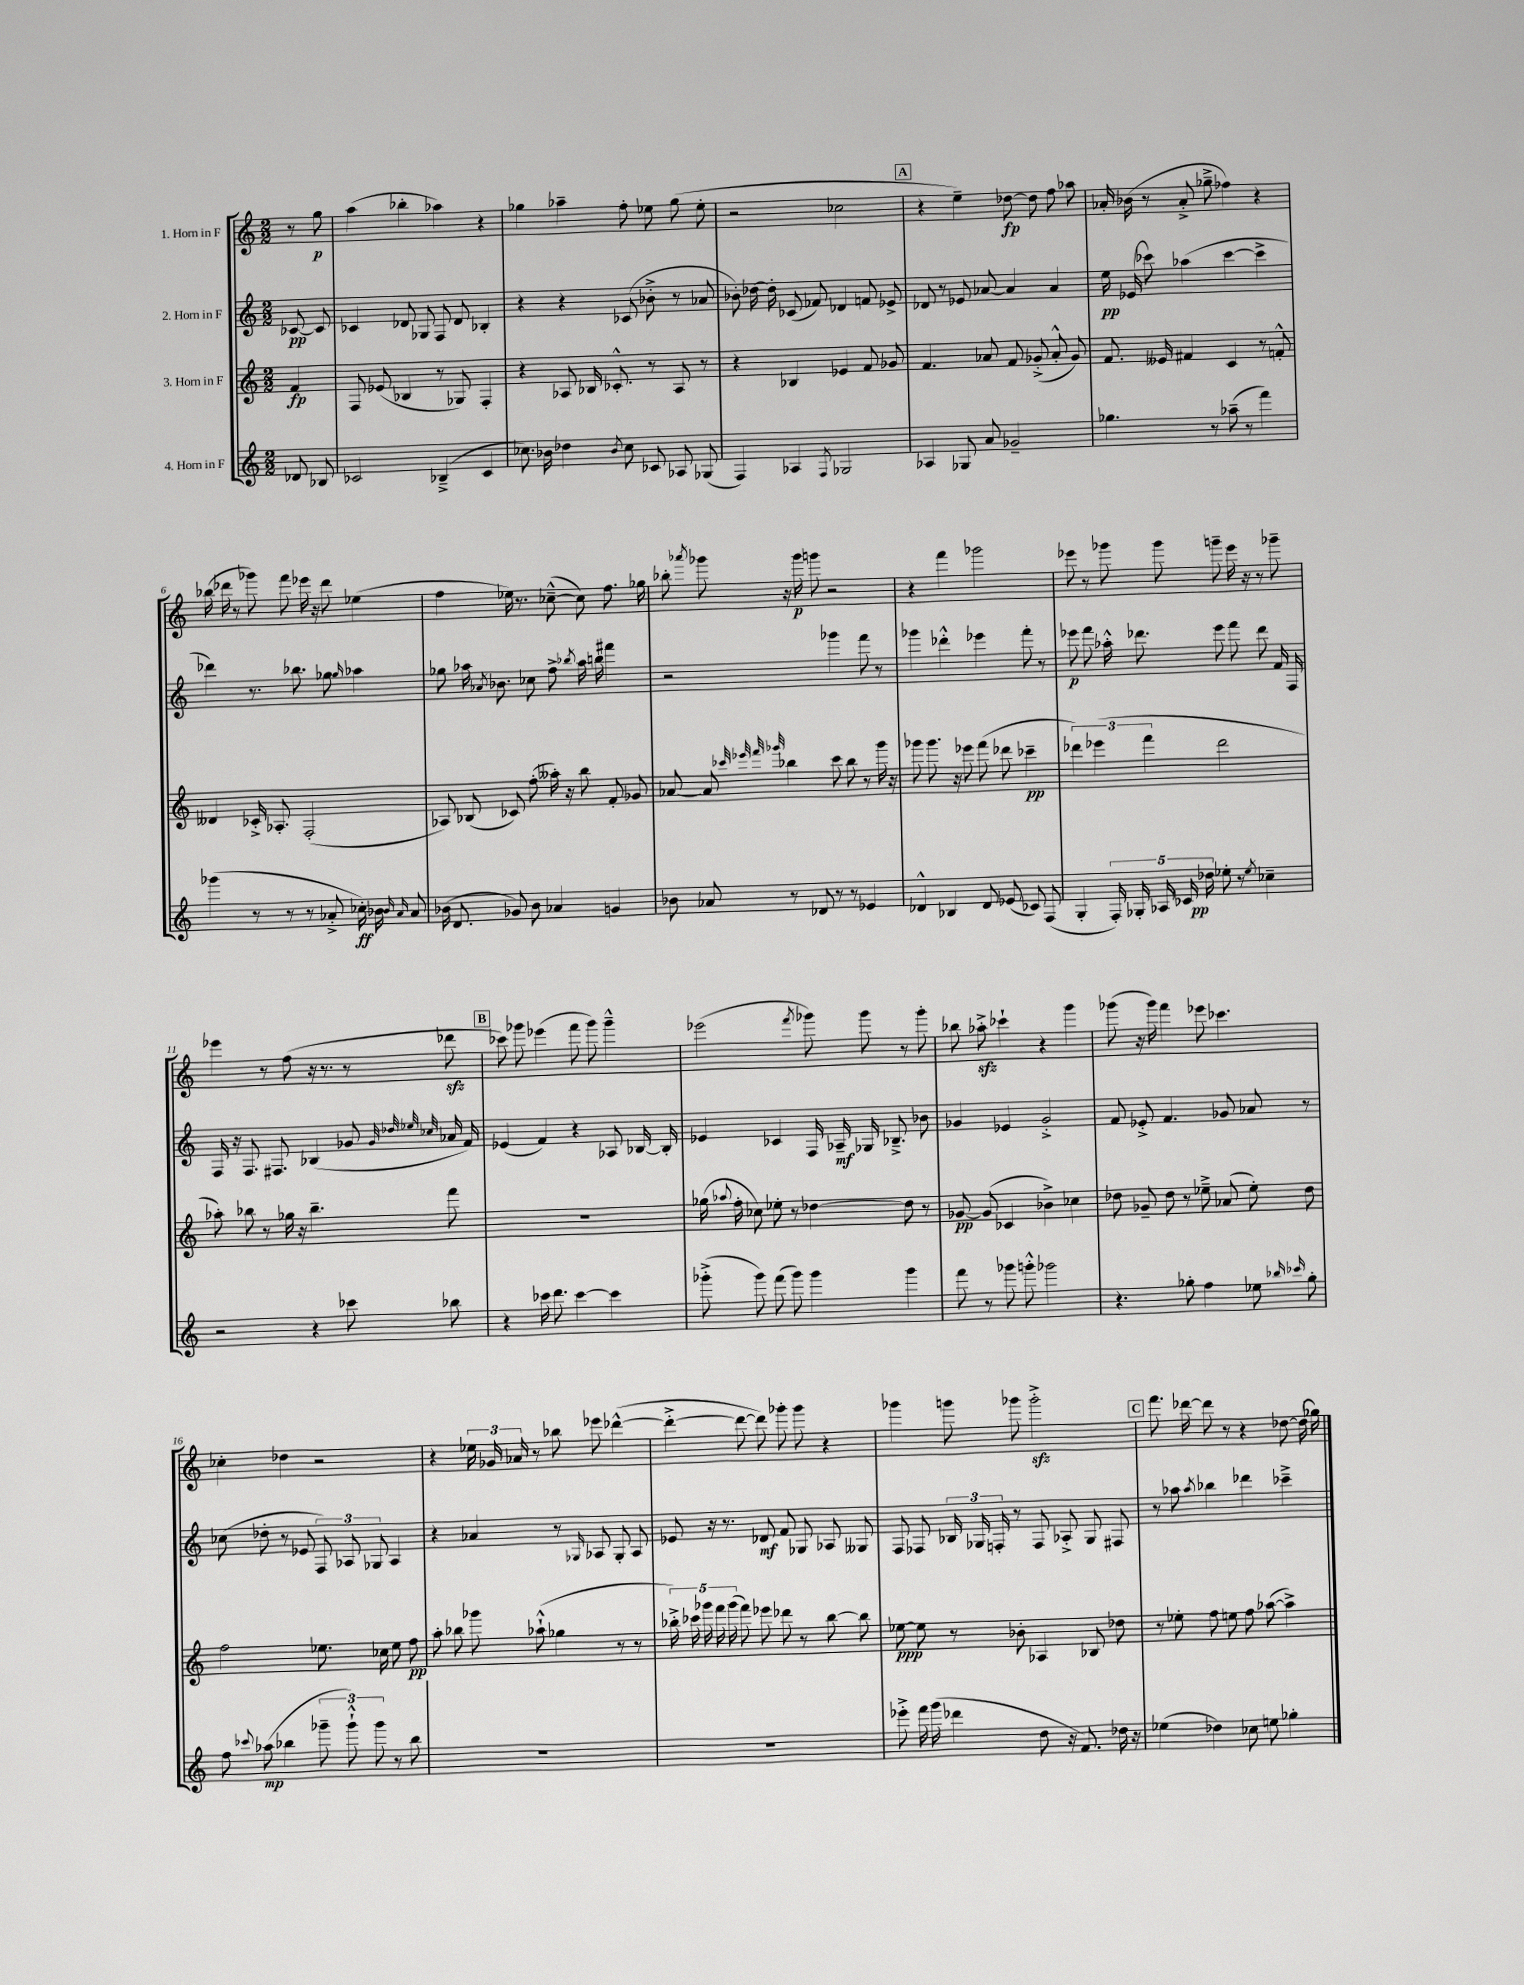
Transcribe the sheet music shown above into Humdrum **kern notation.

**kern	**kern	**kern	**kern
*staff4	*staff3	*staff2	*staff1
*clefG2	*clefG2	*clefG2	*clefG2
*k[]	*k[]	*k[]	*k[]
*M2/2	*M2/2	*M2/2	*M2/2
8d-/	4f/	[8c-/	8r
8B-/	.	8c-/]	8gg\
=	=	=	=
2c-/	8F/	4c-/	(4aa\
.	(8e-/	.	.
.	4B-/	8d-/	4bb-'\
.	.	8G-/	.
(4B-~^/	8r	8F/	4aa-\)
.	8G-/)	8d-/	.
4c-/	4F'/	4B-'/	4r
=	=	=	=
8.cc-\)	4r	4r	4gg-\
16b-\	.	.	.
4dd-\	8A-/	4r	4aa-~\
.	16B-/	.	.
.	8.c-'^^/	.	.
8qb-/	.	.	.
8cc-\	.	(8c-/	8ff'\
8c-/	8r	8b-'^\	8ee-\
8A-/	8A-/	8r	(8gg-\
(8G-/	8r	8a-/	8ee-'\
=	=	=	=
4F/)	4r	8b-'\)	2r
.	.	[16dd-\	.
.	.	16dd-'\]	.
4A-/	4B-/	(8c-/	.
.	.	8f-/)	.
8qF/	.	.	.
2G-/	4e-/	4d-/	2cc-\
.	8f/	8f/	.
.	8g-/	8e-^/	.
=	=	=	=
4A-/	4.f/	8d-/	4r
.	.	8r	.
8G-/	.	8e-/	4ee~\)
8a/	8a-/	[8a-/	.
2g-~/	8f/	4a-/]	[8dd-\
.	(8g-'^/	.	8dd-\]
.	8a-'^^/	4a-/	8ff\
.	8g-/)	.	8aa-\
=	=	=	=
4.gg-\	8.f/	16ee\	16a-'/
.	.	(16e-/	(16b-\
.	.	8ccc-\)	8r
.	16e--/	.	.
.	4f#/	(4aa-\	8a-'^/
8r	.	.	8gg-~^\
(8aa-~\	4c/	[4ccc-\	4ff-\)
8r	.	.	.
4fff\)	8r	4ccc-^\]	4r
.	8f'^^/	.	.
=	=	=	=
(4ggg-\	4d--/	4ddd-\)	(16bb-\
.	.	.	16ddd-\
.	.	.	8r
8r	16c-'^/	8.r	8ggg-\)
.	8.A-'/	.	.
8r	.	.	8fff\
.	.	8.bb-\	.
8r	(2F'/	.	16eee-\
.	.	.	16r
8a-'^/	.	8gg-\	8ddd-\
.	.	16qqgg-/	.
16cc-'\)	.	4aa-\	(4ee-\
16b-\	.	.	.
16qqb-/	.	.	.
16qqa-/	.	.	.
8a-/	.	.	.
=	=	=	=
(16b-\	8A-/)	8gg-\	4ff\
8.d/	.	.	.
.	(8B-/	16aa-\	.
.	.	8qa-/	.
.	.	8.b-\	.
8g-/)	8c-/)	.	16ee-\)
.	.	.	8.r
8b-\	(8ff'\	8cc-\	.
4a-/	16aa--'\)	8ff^\	([8cc-~^^\
.	16r	.	.
.	.	8qbb-/	.
.	8bb\	16aa-\	8cc-\])
.	.	16bb\	.
4g/	8f'/	4fff#\	8.ff\
.	8g-/	.	.
.	.	.	16gg-\
=	=	=	=
8b-\	[8a-/	2r	8bb-'\
.	.	.	8qaaa-/
8a-/	8a-/]	.	8ggg-\
.	32qqccc-/	.	.
.	32qqeee-/	.	.
.	32qqfff/	.	.
.	32qqggg-/	.	.
8r	4bb-\	.	16r
.	.	.	16ggg-\
8d-/	.	.	8ggg\
8r	8ccc-\	4ggg-\	2r
8r	8bb-\	.	.
4e-/	8r	8fff\	.
.	16ggg-\	8r	.
.	16r	.	.
=	=	=	=
4d-^^/	8ggg-\	4ggg-\	4r
.	8.ggg-\	.	.
4B-/	.	4ddd-'^^\	4fff\
.	16r	.	.
.	8eee-\	.	.
8d-/	(8fff\	4eee-\	2ggg-\
(8e-/	8ddd-\	.	.
8c-/)	4ccc-~\	8fff'\	.
(8F/	.	8r	.
=	=	=	=
4G'/	6ddd-\)	8eee-\	8eee-\
.	.	8fff\	8r
.	(6eee-\	.	.
20F'/)	.	16aa-'^^\	8ggg-\
20G-'/	.	.	.
.	.	8.ddd-\	.
.	6fff\	.	.
20A-/	.	.	.
.	.	.	8ggg-\
20c-/	.	.	.
20dd-\	.	.	.
8ee-'\	2ddd-\	8eee-\	8ggg~\
8r	.	8fff\	16eee-\
.	.	.	16r
8qee-/	.	.	.
4cc-~\	.	8ddd-\	8r
.	.	16f/	8ggg-~\
.	.	16F/	.
=	=	=	=
2r	8aa-'\)	16F/	4eee-\
.	.	16r	.
.	8bb-\	8.F/	.
.	8r	.	8r
.	.	8.F#/	.
.	16gg-\	.	(8ff\
.	16r	.	.
4r	4.bb-~\	(4B-/	16r
.	.	.	8.r
8ccc-\	.	8g-/	8r
.	.	32qqg-/	.
.	.	32qqdd-/	.
.	.	32qqee-/	.
.	.	32qqcc-/	.
8bb-\	8fff\	16a-/	8ddd-\
.	.	16f/)	.
=	=	=	=
4r	1r	(4e-/	8ccc-\)
.	.	.	8ggg-\
16ccc-\	.	4f/)	(4eee-\
8.ddd\	.	.	.
[4ccc-\	.	4r	8fff\
.	.	.	8ggg-\)
4ccc-\]	.	8A-/	4ggg-~^^\
.	.	[16B-/	.
.	.	16B-'/]	.
=	=	=	=
(8ggg-'^\	(16gg-\	4e-/	(2eee-\
.	8qqaa-/	.	.
.	16ff'\	.	.
8ggg-\)	8cc-\)	.	.
(8fff\	8ee-'\	4c-/	.
8ggg-\)	8r	.	.
.	.	.	8qfff/
4ggg-\	[4dd-\	16F/	8ggg-\)
.	.	16A-~/	.
.	.	16G-/	8ggg-\
.	.	8.B-~^/	.
4ggg-\	8dd-\]	.	8r
.	8r	8b-\	8ggg-'\
=	=	=	=
8fff\	[8g-/	4g-/	8bb-\
8r	(8g-/]	.	8aa-'^\
8ggg-\	4c-/	4e-/	4ccc-`\
8ggg'^^\	.	.	.
2ggg-\	4b-^\)	2g-'^/	4r
.	4cc-\	.	4ggg\
=	=	=	=
4.r	8dd-\	8f/	(8ggg-\
.	8g-~/	8e-'^/	16r
.	.	.	16ggg-\)
.	8dd-\	4.f/	4fff\
8gg-'\	8r	.	.
4ff\	8ee-~^\	.	8eee-\
.	(8a-/	8g-/	4.ccc-\
8ee-\	8ee-'\)	8a-/	.
16qqbb-/	.	.	.
16qqccc-/	.	.	.
8gg-'\	8dd-\	8r	.
=	=	=	=
8ff\	2ff\	(8cc-\	4cc-'\
8qqccc-/	.	.	.
(8aa-\	.	8dd-'\	.
4bb-\	.	8r	4dd-\
.	.	8e-/	.
12ggg-~\	8.ee-\	12F/)	2r
12ggg-`^^\)	.	12A-/	.
12ggg-\	.	12G-/	.
.	16cc-\	.	.
8r	8ee-\	4A-/	.
8bb-\	8ff\	.	.
=	=	=	=
1r	8aa'\	4r	4r
.	8bb-\	.	.
.	8ggg-\	4a-/	24ee-\
.	.	.	24g-/
.	.	.	24a-/
.	(8aa-`^^\	.	8r
.	4gg-\	8r	8bb-\
.	.	16qqG-/	.
.	.	8A-/	8eee-\
.	8r	8G-'/	([4ddd-^^\
.	8r	8A-/	.
=	=	=	=
1r	20bb-'^\)	8e-/	4ddd-'^\_
.	20ccc-\	.	.
.	20ggg-\	.	.
.	.	16r	.
.	20fff\	.	.
.	.	8.r	.
.	(20ggg-\	.	.
.	8fff\)	.	8ddd-\_
.	8eee-\	8d-/	8ddd-\])
.	8ddd-\	8f/	8ggg-'\
.	8r	8G-/	8ggg-\
.	[8bb-\	8A-/	4r
.	8bb-\]	8G--/	.
=	=	=	=
8eee-'^\	[8ee-\	8F/	4ggg-\
16fff\	8ee-\]	8F-/	.
(16ggg\	.	.	.
4ddd-\	8r	24B-/	8ggg\
.	.	24G-/	.
.	.	24F'/	.
.	8b-'\	8r	8ggg-\
8dd\	4A-/	8F/	2ggg-'^\
16r	.	8A-'^/	.
8.f/)	.	.	.
.	8B-/	8G-/	.
16dd-\	8dd-\	8F#/	.
16r	.	.	.
=	=	=	=
(4ee-\	8r	8r	8.fff\
.	8ee-'\	8aa-\	.
.	.	.	[16ddd-\
.	.	8qaa-/	.
4dd-\)	8ff\	4bb-\	8ddd-\]
.	8ee\	.	8r
8cc-\	8ff\	4ddd-\	4r
8ee\	([8aa-\	.	.
4gg-'\	4aa-^\])	4ccc-~^\	[8dd-\
.	.	.	(16dd-\]
.	.	.	16gg-\)
==	==	==	==
*-	*-	*-	*-
